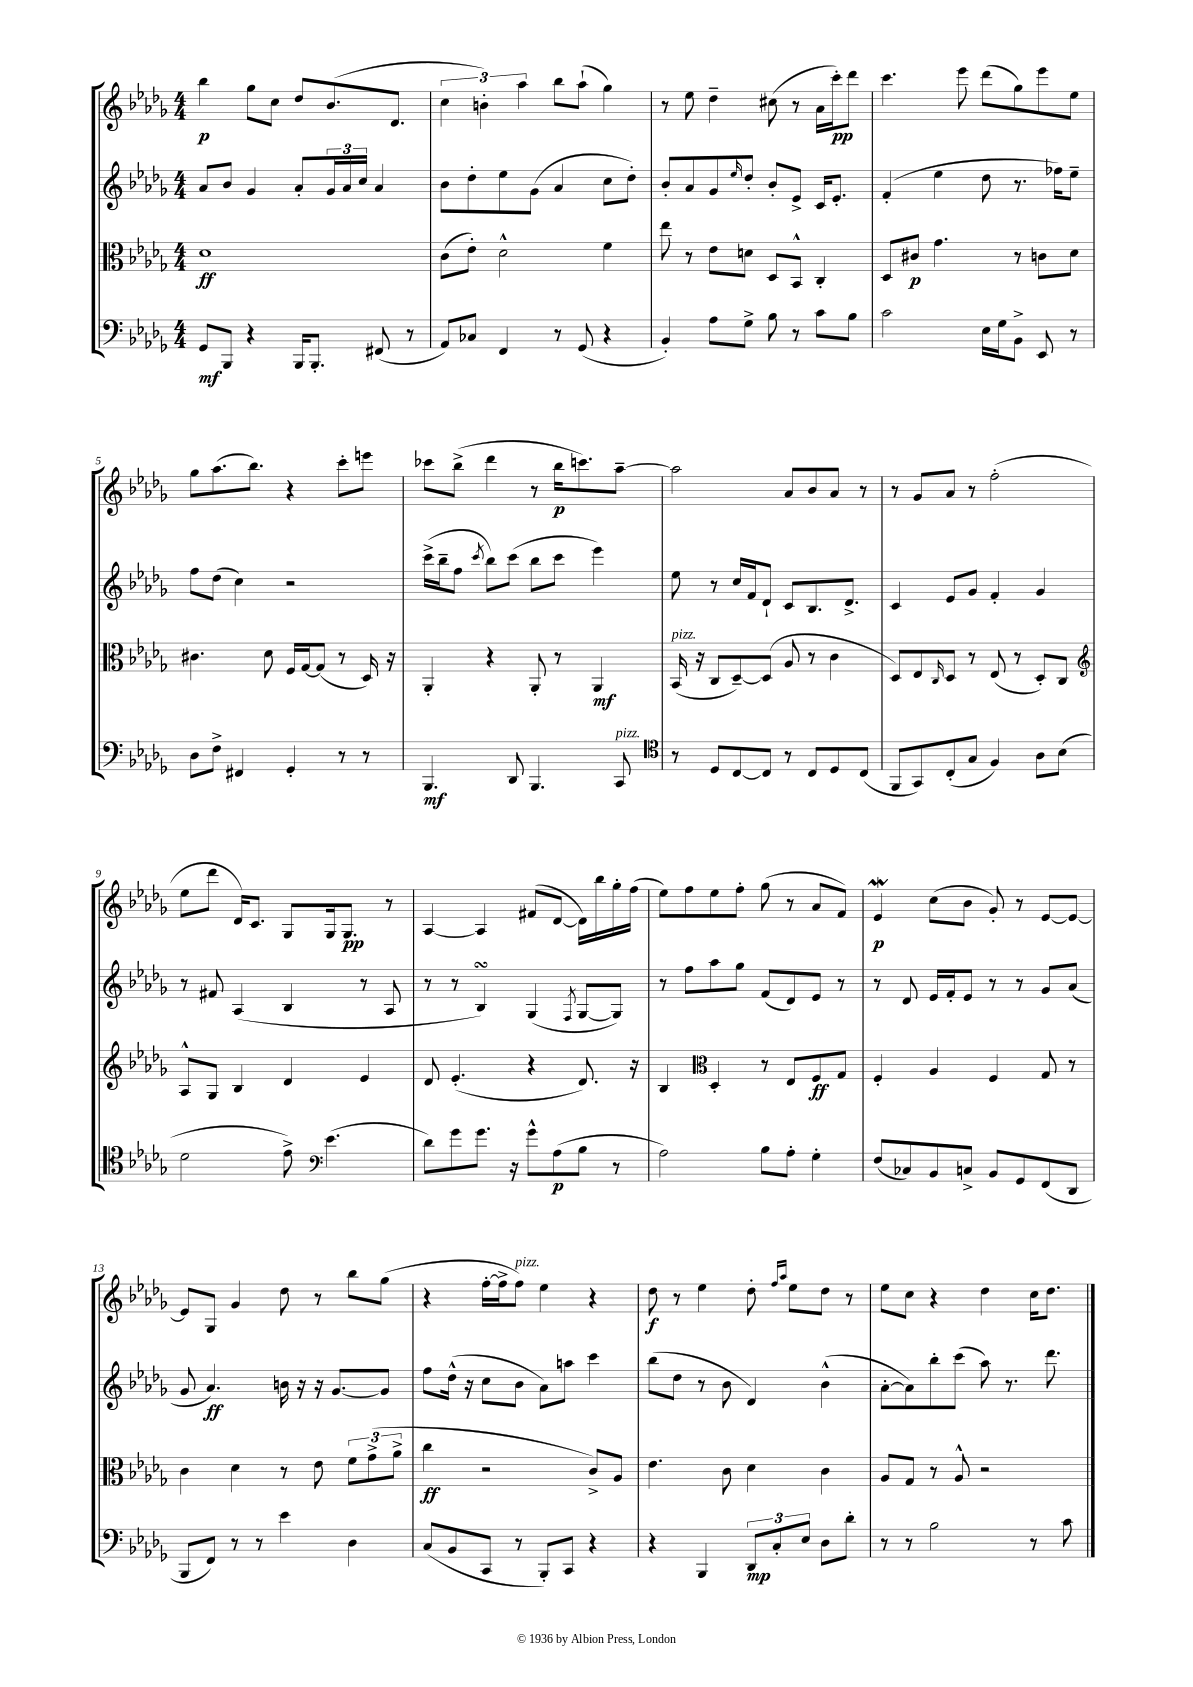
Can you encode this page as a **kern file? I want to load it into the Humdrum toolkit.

**kern	**kern	**kern	**kern
*staff4	*staff3	*staff2	*staff1
*clefF4	*clefC3	*clefG2	*clefG2
*k[b-e-a-d-g-]	*k[b-e-a-d-g-]	*k[b-e-a-d-g-]	*k[b-e-a-d-g-]
*M4/4	*M4/4	*M4/4	*M4/4
8GG-	1d-	8a-	4bb-
8BBB-	.	8b-	.
4r	.	4g-	8gg-
.	.	.	8cc
16BBB-	.	8a-'	8dd-
8.BBB-'	.	.	.
.	.	24g-	(8.b-
.	.	24a-	.
.	.	24cc	.
(8FF#	.	4a-	.
.	.	.	8.d-
8r	.	.	.
=	=	=	=
8AA-)	(8c	8b-	6cc
8C-	8e-')	8dd-'	.
.	.	.	6b')
4FF	2d-^^	8ee-	.
.	.	.	6aa-
.	.	(8g-	.
8r	.	4a-	8bb-
(8GG-	.	.	(8aa-`
4r	4f	8cc	4gg-)
.	.	8dd-')	.
=	=	=	=
4BB-')	8ee-	8b-'	8r
.	8r	8a-	8ee-
8A-	8e-	8g-	4dd-~
.	.	16qqee-	.
8G-^	8d	8dd-'	.
8B-	8D-	8b-'	(8cc#
8r	8BB-^^	8e-^	8r
8c	4C'	16c	16a-
.	.	8.e-'	16ccc')
8B-	.	.	8ddd-
=	=	=	=
2c	8D-	(4f'	4.ccc
.	8c#	.	.
.	4.g-	4ee-	.
.	.	.	8eee-
16E-	.	8dd-	(8ddd-
16G-	.	.	.
8BB-^	8r	8.r	8gg-)
8EE-	8c	.	8eee-
.	.	16ff-)	.
8r	8d-	8ee-~	8ee-
=	=	=	=
8D-	4.c#	8ff	8gg-
8F^	.	(8dd-	(8.aa-
4FF#	.	4cc)	.
.	.	.	8.bb-)
.	8d-	.	.
4GG-'	16F	2r	4r
.	[16G-	.	.
.	(8G-]	.	.
8r	8r	.	8ccc'
8r	16D-)	.	8eee
.	16r	.	.
=	=	=	=
4.BBB-	4AA-'	(16ccc^	8ccc-
.	.	16bb-~	.
.	.	8ff	(8bb-^
.	.	8qccc	.
.	4r	8bb-)	4ddd-
8DD-	.	(8ccc	.
4.BBB-	8AA-'	8bb-	8r
.	8r	8ccc	16bb-
.	.	.	8.ccc)
.	4AA-	4eee-)	.
8CC	.	.	[8aa-~
=	=	=	=
*clefC4	*	*	*
8r	(16BB-	8ee-	2aa-]
.	16r	.	.
8D-	8C	8r	.
[8C	[8D-~)	16cc	.
.	.	16f	.
8C]	(8D-]	8d-`	.
8r	8A-	8c	8a-
8C	8r	8.B-	8b-
8D-	4c	.	8a-
.	.	8.d-^	.
(8C	.	.	8r
=	=	=	=
8FF	8D-)	4c	8r
8GG-)	8E-	.	8g-
.	16qqC	.	.
(8C'	8D-	8e-	8a-
8G-	8r	8g-	8r
4F)	(8E-	4f'	(2ff'
.	8r	.	.
8A-	8D-')	4g-	.
(8B-	8C	.	.
=	=	=	=
*	*clefG2	*	*
2d-	8A-^^	8r	8ee-
.	8G-	8f#	8ddd-
.	4B-	(4A-	16d-)
.	.	.	8.c
8e-^)	4d-	4B-	8G-
*clefF4	*	*	*
(4.e-	.	.	16G-
.	.	.	8.G-
.	4e-	8r	.
.	.	8A-	8r
=	=	=	=
8d-)	8d-	8r	[4A-
8g-	(4.e-'	8r	.
8.g-	.	4B-)	4A-]
16r	.	.	.
8g-^^	4r	(4G-	(8f#
(8A-	.	.	[8d-
.	.	8qF	.
8B-	8.d-)	[8G-	16d-])
.	.	.	16bb-
8r	.	8G-])	16gg-'
.	16r	.	(16ff
=	=	=	=
2A-)	4B-	8r	8ee-)
.	.	8ff	8ff
*	*clefC3	*	*
.	4D-'	8aa-	8ee-
.	.	8gg-	8ff'
8B-	8r	(8f	(8gg-
8A-'	8E-	8d-)	8r
4G-'	8F	8e-	8a-
.	8G-	8r	8f)
=	=	=	=
(8F	4F'	8r	4e-
8C-)	.	8d-	.
8BB-	4A-	16e-	(8cc
.	.	16f'	.
8C^	.	8e-	8b-
8BB-	4F	8r	8g-')
8GG-	.	8r	8r
(8FF	8G-	8g-	[8e-
8DD-	8r	(8a-	8e-_
=	=	=	=
8BBB-	4c	8g-	8e-]
8FF)	.	4.a-)	8G-
8r	4d-	.	4g-
8r	.	.	.
4e-	8r	16b	8dd-
.	.	16r	.
.	8e-	16r	8r
.	.	[8.g-	.
4D-	12f	.	8bb-
.	(12g-^	.	.
.	.	8g-]	(8gg-
.	12a-^	.	.
=	=	=	=
(8C	4cc	8ff	4r
8BB-	.	(16dd-^^	.
.	.	16r	.
8CC	2r	8cc	[16ff'
.	.	.	16ff^]
8r	.	8b-	8ff)
8BBB-')	.	8a-)	4ee-
8CC	.	8aa	.
4r	8c^)	4ccc	4r
.	8A-	.	.
=	=	=	=
4r	4.e-	(8bb-	8dd-
.	.	8dd-	8r
4BBB-	.	8r	4ee-
.	8c	8b-	.
12DD-	4d-	4d-)	8dd-'
12C'	.	.	.
.	.	.	16qqff
.	.	.	16qqaa-
.	.	.	8ee-
12E-	.	.	.
8D-	4c	(4b-^^	8dd-
8d-'	.	.	8r
=	=	=	=
8r	8A-	[8a-'	8ee-
8r	8G-	8a-])	8cc
2B-	8r	8bb-'	4r
.	8A-^^	(8ccc	.
.	2r	8aa-)	4dd-
.	.	8.r	.
8r	.	.	16cc
.	.	8.ddd-	8.dd-
8c	.	.	.
==	==	==	==
*-	*-	*-	*-
